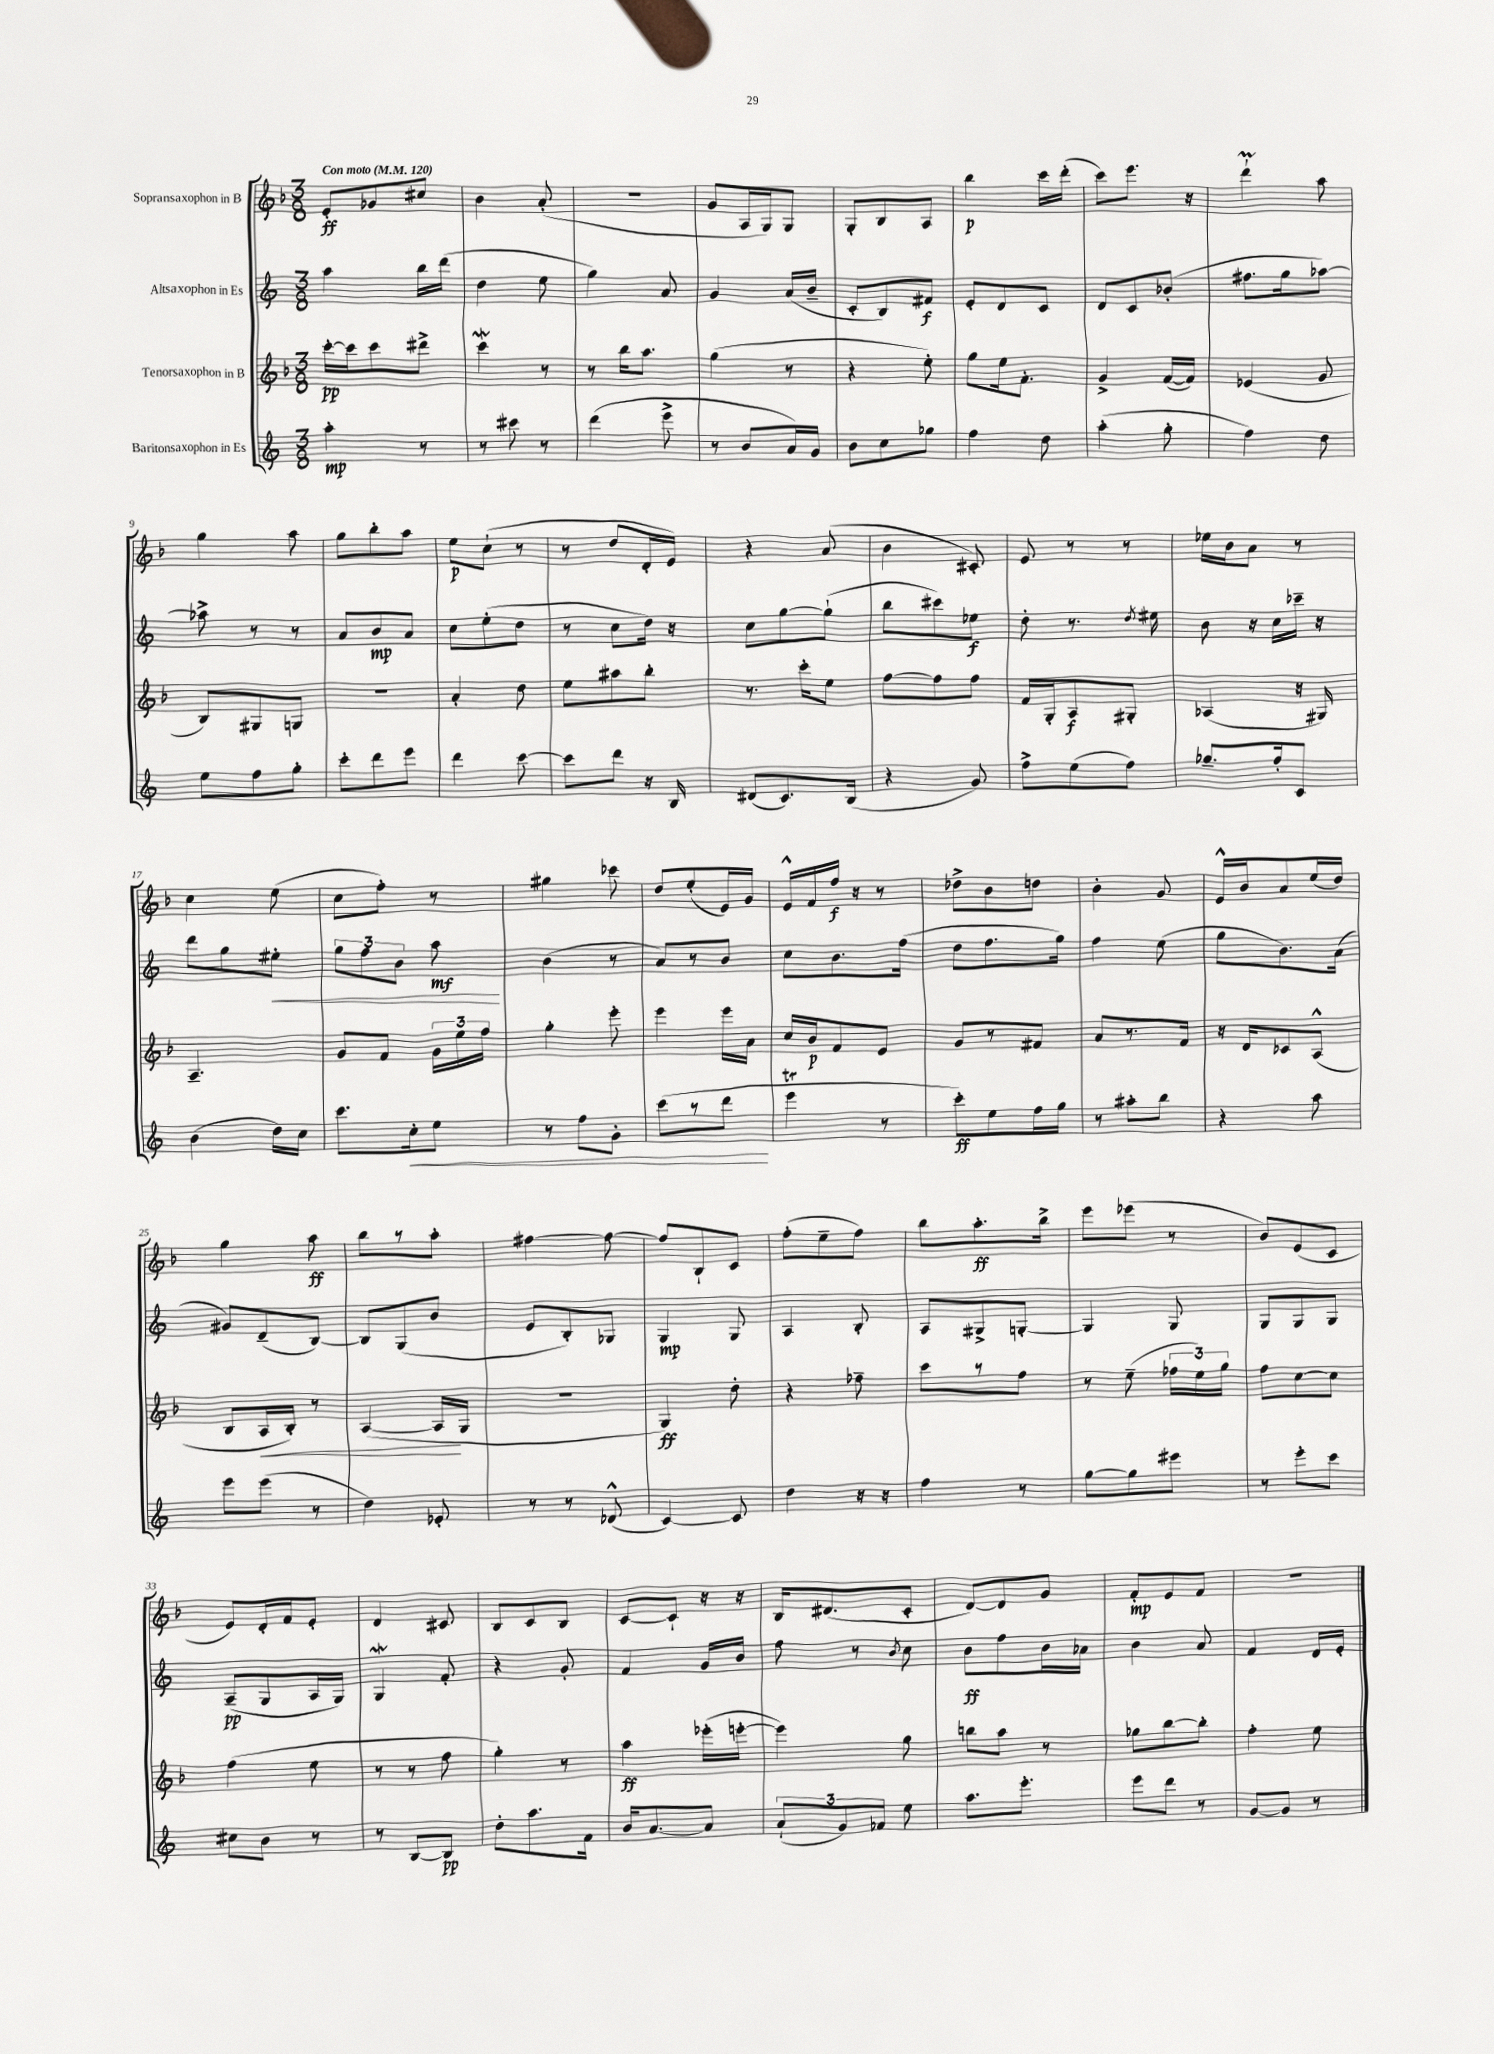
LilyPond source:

<<
\new StaffGroup <<
\new Staff = "s0" \with { instrumentName = "Sopransaxophon in B" } {
    \clef treble \key f \major \numericTimeSignature \time 3/8 \tempo "Con moto" 4 = 120
    \autoBeamOff e'8[-.\ff ges'8 cis''8] |
    bes'4 a'8-.( |
    R4. |
    g'8[ a16 g16) g8] |
    g8[-. bes8 a8] |
    bes''4\p c'''16[ d'''16]-.( |
    c'''8[) e'''8.] r16 |
    d'''4-!\prall a''8 |
    g''4 a''8 |
    g''8[ bes''8-. a''8] |
    e''8[\p c''8]-!( r8 |
    r8 d''8[ d'16-. e'16]) |
    r4 a'8( |
    bes'4 cis'8-.) |
    e'8 r8 r8 |
    ees''16[ bes'16 a'8] r8 |
    c''4 e''8( |
    c''8[ f''8]-.) r8 |
    gis''4 ces'''8 |
    d''8[ e''8-.( e'16) g'16] |
    e'16[-^ f'16 f''16]\f r16 r8 |
    des''8[-> bes'8 d''8] |
    bes'4-. g'8 |
    e'16[-^ bes'16 a'8 e''16( d''16]) |
    g''4 a''8\ff |
    bes''8[ r8 a''8]-. |
    fis''4~ fis''8~ |
    fis''8[ bes8-! c'8] |
    f''8[-.( e''8-- f''8]) |
    bes''8[ a''8.-.\ff bes''16]-> |
    e'''8[ ees'''8]( r8 |
    bes'8[) e'8( c'8] |
    e'8[) d'16-. f'16 e'8]-. |
    d'4 cis'8 |
    bes8[ c'8 bes8] |
    c'8[~ c'8]-! r16 r16 |
    bes16[ dis'8.( c'8]-. |
    d'8[~) d'8 g'8] |
    f'8[-.\mp e'8 f'8] |
    R4. \bar "|." |
}
\new Staff = "s1" \with { instrumentName = "Altsaxophon in Es" } {
    \clef treble \key c \major \numericTimeSignature \time 3/8
    \autoBeamOff a''4 b''16[ d'''16]( |
    d''4 e''8 |
    g''4) a'8 |
    g'4 a'16[( b'16]-- |
    c'8[-. b8) fis'8]\f |
    e'8[-. d'8 c'8] |
    d'8[ c'8 bes'8]-.( |
    fis''8.[ g''16 aes''8]~) |
    aes''8-> r8 r8 |
    a'8[ b'8\mp a'8] |
    c''8[ e''8-.( d''8] |
    r8 c''8[ d''16]) r16 |
    c''8[ g''8~ g''8]-!( |
    b''8[ cis'''8) ees''8]\f |
    d''8-. r8. \acciaccatura { d''8 } eis''16 |
    b'8 r16 c''16[ ces'''16]-- r16 |
    d'''8[ g''8 eis''8]-.\< |
    \tuplet 3/2 { g''8[ f''8 b'8] } a''8\mf\! |
    b'4( r8 |
    a'8[) r8 b'8] |
    c''8[ b'8. f''16]( |
    d''8[ f''8. g''16]) |
    f''4 e''8( |
    g''8[ b'8.) a'16]( |
    gis'8[) d'8--( b8]~) |
    b8[ g8( b'8] |
    e'8[ b8-.) ges8] |
    g4\mp g8 |
    a4 b8-. |
    a8[ gis8-> g8]~-. |
    g4 g8 |
    g8[ g8 g8] |
    a8[--\pp( g8 a16 g16]) |
    g4\mordent f'8-. |
    r4 g'8-. |
    f'4 g'16[ b'16] |
    f''8 r8 \acciaccatura { b'8 } c''8 |
    b'8[\ff f''8 b'16 aes'16] |
    b'4 a'8 |
    f'4 d'16[ e'16]-. \bar "|." |
}
\new Staff = "s2" \with { instrumentName = "Tenorsaxophon in B" } {
    \clef treble \key f \major \numericTimeSignature \time 3/8
    \autoBeamOff c'''16[~-.\pp c'''16 c'''8 dis'''8]-> |
    c'''4\mordent r8 |
    r8 bes''16[ a''8.] |
    g''4( r8 |
    r4 e''8-.) |
    g''8[ e''16 f'8.]-. |
    g'4-> f'16[~( f'16]) |
    ees'4( g'8 |
    bes8[) gis8 g8] |
    R4. |
    a'4-. d''8 |
    e''8[ ais''8 bes''8]-. |
    r8. c'''16[-. e''8] |
    f''8[~ f''8 f''8] |
    f'16[ g16-. a8\f gis8]-. |
    aes4( r16 gis16) |
    a4.-- |
    g'8[ f'8] \tuplet 3/2 { g'16[ e''16 f''16] } |
    g''4-. e'''8-. |
    e'''4 e'''16[ a'16] |
    c''16[ bes'16\p f'8 e'8] |
    g'8[ r8 fis'8] |
    a'8[ r8. f'16] |
    r16 d'16[ ces'8 a8]-^( |
    bes8[ a16\< bes16]-.) r8 |
    a4~( a16[\! g16] |
    R4. |
    g4\ff) d''8-. |
    r4 fes''8-- |
    c'''8[ r8 f''8] |
    r8 e''8--( \tuplet 3/2 { fes''16[ e''16) g''16] } |
    f''8[ c''8~ c''8] |
    f''4( e''8 |
    r8 r8 f''8 |
    g''4-.) r8 |
    a''4\ff ees'''16[-.( e'''16]~-. |
    e'''4) g''8 |
    b''8[ a''8] r8 |
    ges''8[ bes''8~ bes''8]-. |
    f''4-. e''8 \bar "|." |
}
\new Staff = "s3" \with { instrumentName = "Baritonsaxophon in Es" } {
    \clef treble \key c \major \numericTimeSignature \time 3/8
    \autoBeamOff a''4-.\mp r8 |
    r8 cis'''8 r8 |
    d'''4( e'''8-> |
    r8 b'8[ a'16) g'16] |
    b'8[ c''8 ges''8] |
    f''4 d''8 |
    a''4-.( g''8-. |
    f''4) d''8 |
    e''8[ f''8 g''8]-. |
    c'''8[-. d'''8 e'''8] |
    d'''4 c'''8~ |
    c'''8[ d'''8] r16 b16 |
    dis'8[( c'8.) b16]( |
    r4 g'8) |
    f''8[-> e''8( f''8]) |
    ges''8.[-- f''16-. c'8] |
    b'4( d''16[) c''16] |
    c'''8.[ c''16-.\< e''8] |
    r8 f''8[ g'8]-. |
    c'''8[( r8 d'''8]\! |
    e'''4\trill r8 |
    c'''8[-.\ff) e''8 f''16 g''16] |
    r8 ais''8[-. b''8] |
    r4 a''8 |
    e'''8[ e'''8]( r8 |
    d''4) ees'8-. |
    r8 r8 des'8-^( |
    c'4~) c'8 |
    d''4 r16 r16 |
    f''4 r8 |
    g''8[~ g''8 eis'''8] |
    r8 e'''8[-. c'''8] |
    cis''8[ b'8] r8 |
    r8 b8[~ b8]\pp |
    d''8[-. a''8. f'16] |
    b'16[ a'8.~ a'8] |
    \tuplet 3/2 { a'8[-!( g'8) fes'8] } e''8 |
    a''8.[ e'''8.]-. |
    e'''8[ d'''8] r8 |
    g'8[~ g'8] r8 \bar "|." |
}
>>
>>
